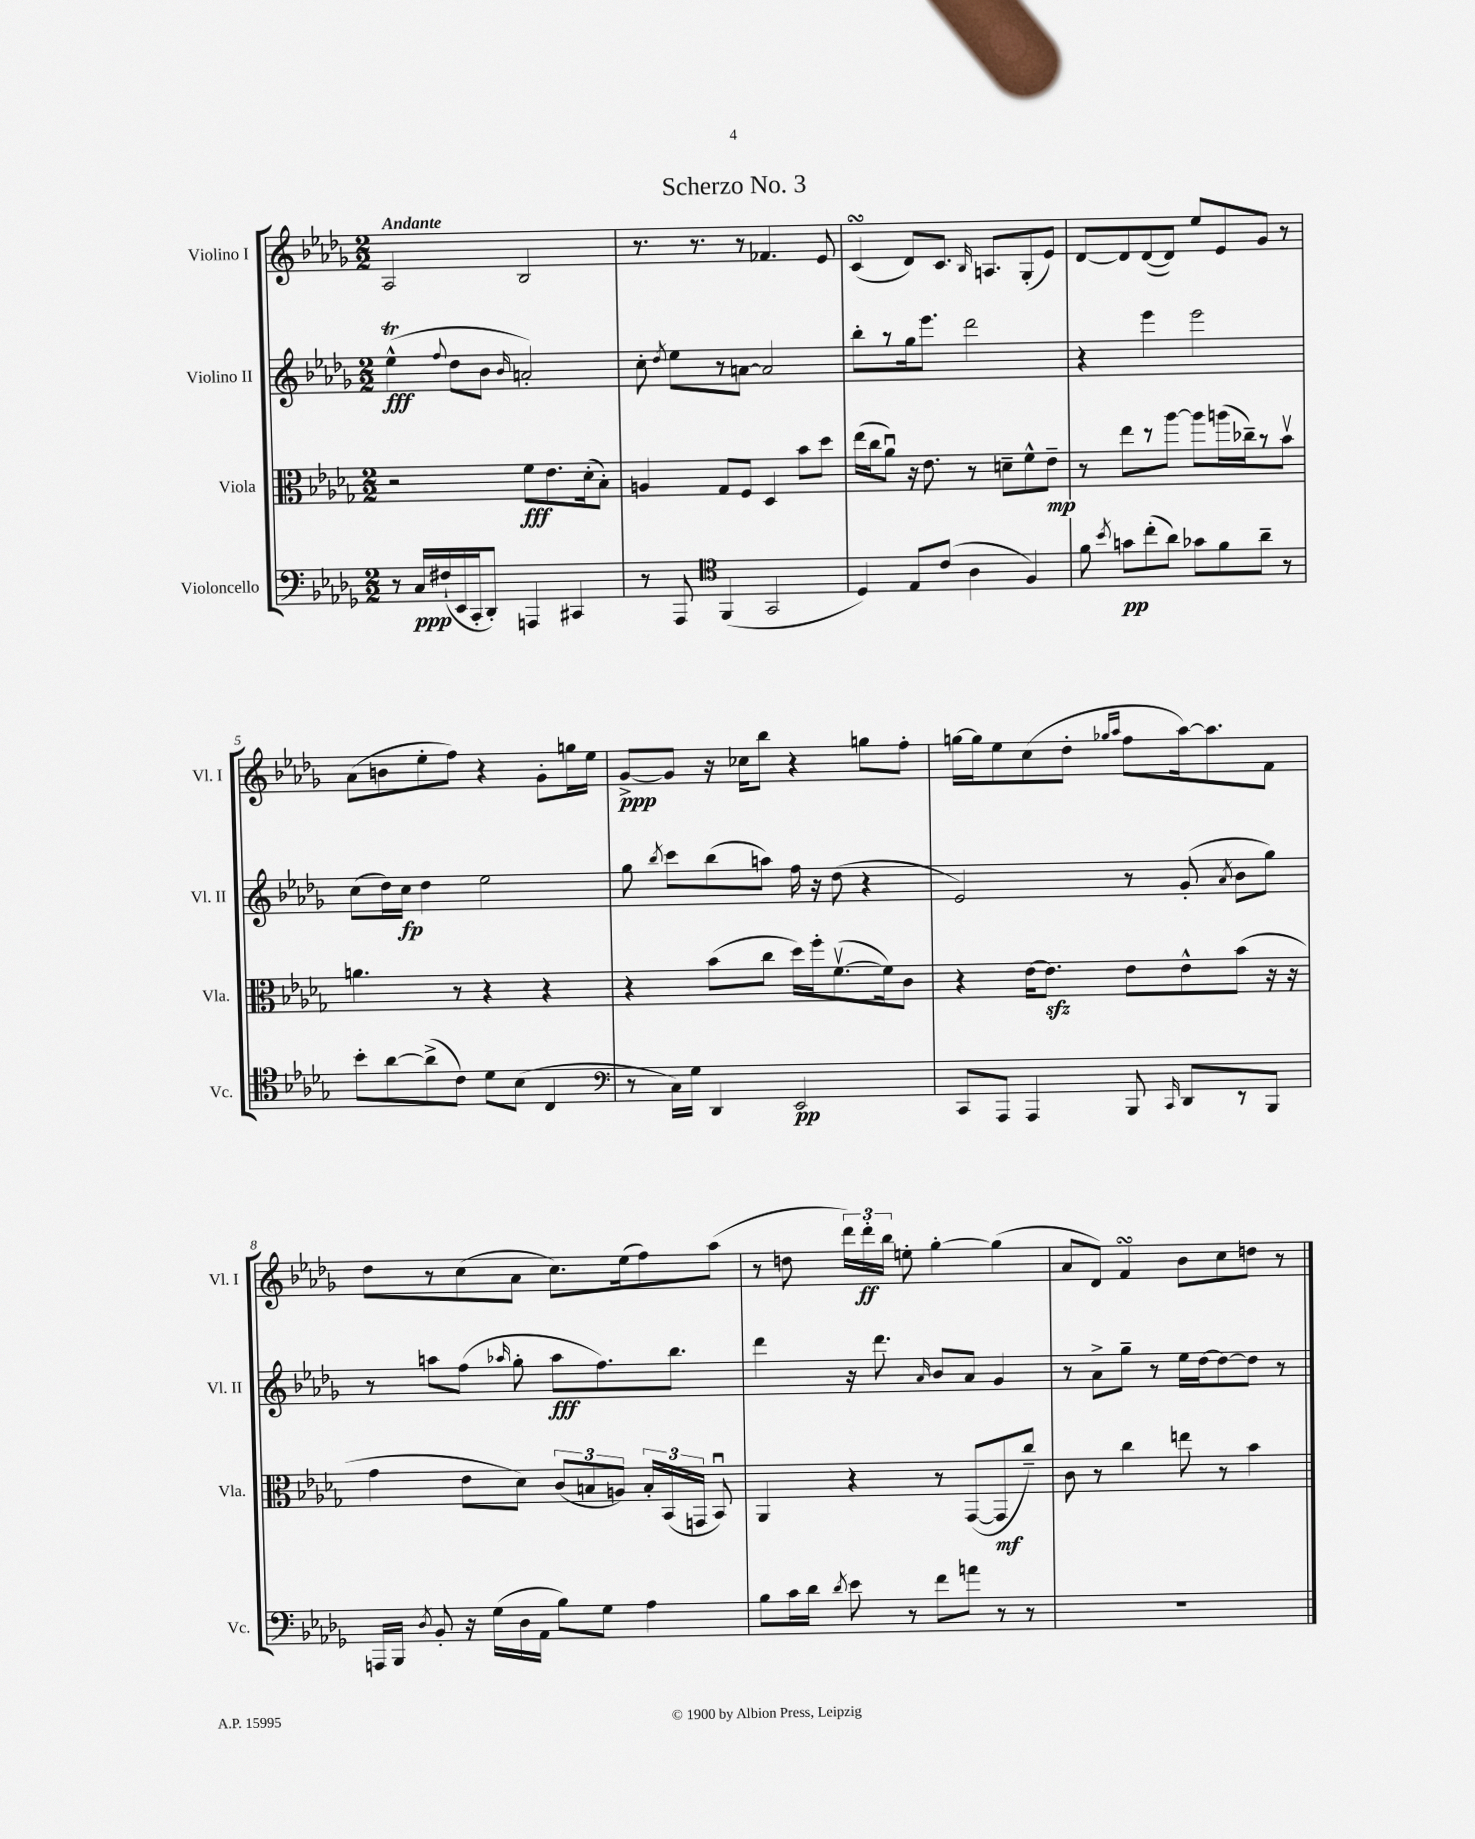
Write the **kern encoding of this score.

**kern	**kern	**kern	**kern
*staff4	*staff3	*staff2	*staff1
*clefF4	*clefC3	*clefG2	*clefG2
*k[b-e-a-d-g-]	*k[b-e-a-d-g-]	*k[b-e-a-d-g-]	*k[b-e-a-d-g-]
*M2/2	*M2/2	*M2/2	*M2/2
8r	2r	(4ee-^^\	2A-/
16C/LL	.	.	.
(16F#`/	.	.	.
.	.	8qqff/	.
16EE-/	.	8dd-\L	.
16CC'/J	.	.	.
8DD-'/J)	.	8b-\J	.
.	.	16qqb-/	.
4AAA/	8f\L	2a'/)	2B-/
.	8.e-\	.	.
4CC#/	.	.	.
.	(16d-'\k	.	.
.	8B-'\J)	.	.
=	=	=	=
8r	4A/	8cc'\	8.r
.	.	8qdd-/	.
8AAA-/	.	8ee-\L	.
.	.	.	8.r
*clefC4	*	*	*
(4FF/	8G-/L	8r	.
.	8F/J	[8a\J	8r
2GG-/	4D-/	2a/]	4.f-/
.	8b-\L	.	.
.	8dd-\J	.	8e-/
=	=	=	=
4D-/)	(16ee-\LL	8bb-'\L	(4c/
.	16cc\J	.	.
.	8a-u\J)	8r	.
8E-/L	16r	16gg-\k	8d-/L)
.	8.e-\	8.eee-\J	.
(8c/J	.	.	8.c/J
4A-\	8r	2ddd-\	.
.	.	.	16qqB-/
.	.	.	8.A/L
.	8d~\L	.	.
4F/)	8f^^\	.	(8G-'/
.	8e-~\J	.	8e-/J)
=	=	=	=
8f\	8r	4r	[8d-/L
8qb-/	.	.	.
8g\L	8ee-\L	.	8d-/]
(8cc'\	8r	4eee-\	([8d-/
8a-\J)	[8aa-\J	.	8d-/]J)
8g-\L	8aa-\]L	2eee-\	8ee-/L
8f\	(16aa\L	.	8e-/
.	16cc-~\J)	.	.
8a-~\J	8r	.	8g-/J
8r	8b-v\J	.	8r
=	=	=	=
8b-'\L	4.a\	(8cc\L	(8a-\L
[8a-\	.	16dd-\L)	8b\
.	.	16cc\JJ	.
(8a-^\]	.	4dd-\	8ee-'\
8c\J)	8r	.	8ff\J)
8d-\L	4r	2ee-\	4r
(8B-\J	.	.	.
4C/	4r	.	8g-'\L
.	.	.	16gg\L
.	.	.	16ee-\JJ
=	=	=	=
*clefF4	*	*	*
8r	4r	8gg-\	[8g-^/L
.	.	8qbb-/	.
16C\LL)	.	8ccc\L	8g-/]J
16G-\JJ	.	.	.
4DD-/	(8b-\L	(8bb-\	16r
.	.	.	16cc-\LK
.	8cc\J	8aa\J)	8bb-\J
2EE-/	16dd-\LL)	16ff\	4r
.	16ff'\J	16r	.
.	([8.fv\	(8dd-\	.
.	.	4r	8gg\L
.	16f\]k)	.	.
.	8c\J	.	8ff'\J
=	=	=	=
8CC/L	4r	2e-/)	[16gg\LL
.	.	.	16gg\]J
8AAA-/J	.	.	8ee-\
4AAA-/	[16e-\LK	.	(8cc\
.	8.e-\]J	.	.
.	.	.	8dd-'\J
.	.	.	16qqgg-/LL
.	.	.	16qqaa-/JJ
8BBB-/	8e-\L	8r	8ff\L
16qqCC/	.	.	.
8DD-/L	8e-^^\	(8g-'/	[16aa-\k)
.	.	.	8.aa-\]
.	.	8qa-/	.
8r	(8b-\J	8b-\L	.
8BBB-/J	16r	8gg-\J)	8f\J
.	16r	.	.
=	=	=	=
16AAA/LL	4g-\	8r	8dd-\L
16BBB-/JJ	.	.	.
8qD-/	.	.	.
8BB-'/	.	8aa\L	8r
16r	8e-\L	(8ff\J	(8cc\
(16G-\LL	.	.	.
.	.	16qqaa-/	.
16D-\	8d-\J)	8gg-'\	8a-\J
16AA-\JJ	.	.	.
8B-\L)	(12c/L	8aa-\L	8.cc\L)
.	12B/	.	.
8G-\J	.	8.ff\)	.
.	12A/J)	.	.
.	.	.	(16ee-\k
4A-\	24B'/LL	.	8ff\)
.	(24BB-/	.	.
.	.	8.bb-\J	.
.	24GG/JJ	.	.
.	8BB-u/)	.	(8aa-\J
=	=	=	=
8B-\L	4AA-/	4ddd-\	8r
16c\L	.	.	8dd\
16d-\JJ	.	.	.
8qd-/	.	.	.
8e-\	4r	16r	24ddd-\LL)
.	.	.	24ddd-'\
.	.	8.ddd-\	.
.	.	.	24bb-\JJ
8r	.	.	8ee'\
.	.	16qqa-/	.
8f\L	8r	8b-/L	[4gg-'\
8a\J	([8GG-/L	8a-/J	.
8r	8GG-/]	4g-/	(4gg-\]
8r	8cc~/J)	.	.
=	=	=	=
1r	8c\	8r	8a-/L
.	8r	8a-^\L	8d-/J)
.	4cc\	8gg-~\J	4f/
.	.	8r	.
.	8ee\	16ee-\LL	8b-\L
.	.	[16dd-\J	.
.	8r	8dd-\_	8cc\
.	4b-\	8dd-\]J	8dd\J
.	.	8r	8r
==	==	==	==
*-	*-	*-	*-
